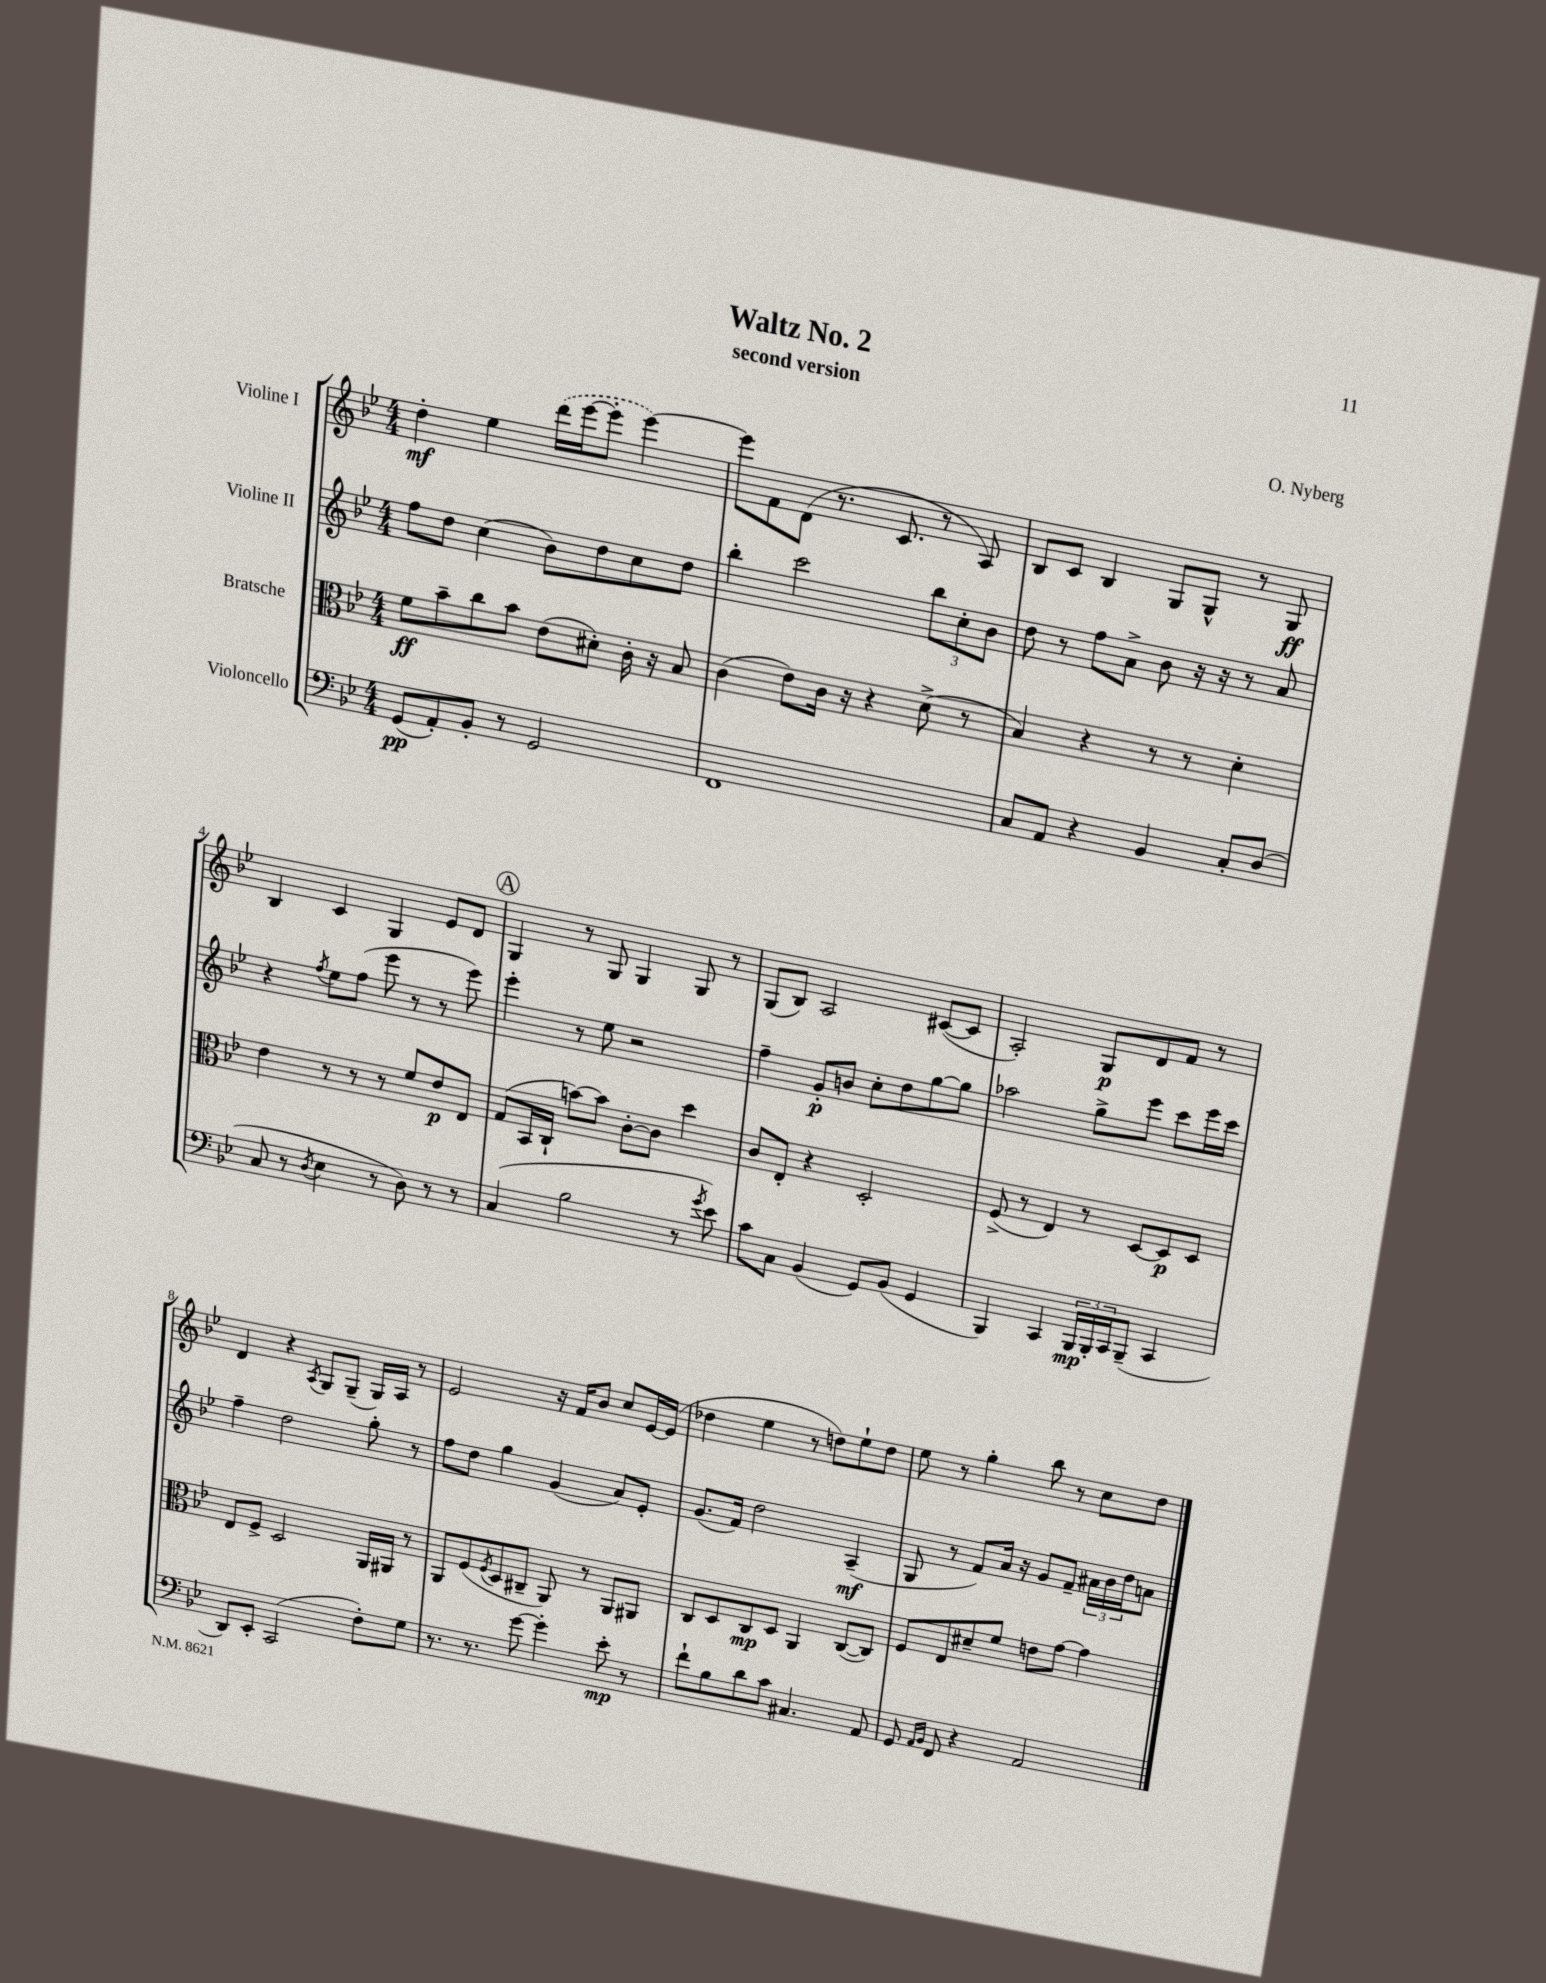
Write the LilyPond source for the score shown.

\header { title = "Waltz No. 2" composer = "O. Nyberg" subtitle = "second version" }
<<
\new StaffGroup <<
\new Staff = "s0" \with { instrumentName = "Violine I" } {
    \clef treble \key bes \major \numericTimeSignature \time 4/4
    d''4-.\mf ees''4 \once \slurDashed d'''16( ees'''16~ ees'''8-. ees'''4~) |
    ees'''8 f'8 d'8( r8. c'8. r8 a8) |
    bes8 c'8 bes4 g8 g8-^ r8 g8\ff |
    bes4 c'4 g4 ees'8 d'8 |
    \mark \markup { \circle "A" } g4 r8 g8 g4 g8 r8 |
    g8( bes8) a2 cis'8~( cis'8 |
    a2-.) g8\p d'8 f'8 r8 |
    d'4 r4 \acciaccatura { a8 } g8 g8--( g16) a16 r8 |
    ees'2 r16 f'16 bes'8 c''8 ees'16~ ees'16( |
    des''4 ees''4 r8 d''8) ees''8-! d''8 |
    ees''8 r8 g''4-. bes''8 r8 c''8 d''8 \bar "|." |
}
\new Staff = "s1" \with { instrumentName = "Violine II" } {
    \clef treble \key bes \major \numericTimeSignature \time 4/4
    f''8 d''8 c''4( bes'8) d''8 c''8 d''8 |
    bes''4-. c'''2 \tuplet 3/2 { bes''8 c''8-. bes'8 } |
    d''8 r8 f''8 a'8-> bes'8 r16 r16 r8 a'8 |
    r4 \acciaccatura { f''8 } ees''8 f''8( ees'''8 r8 r8 ees'''8) |
    \mark \markup { \circle "A" } ees'''4-. r8 ees''8 r2 |
    f''4-- g'8-.\p b'8 c''8-. d''8 g''8~ g''8 |
    aes''2 g''8-> ees'''8 c'''8 ees'''16 c'''16 |
    f''4-- d''2 g''8-. r8 |
    f''8 d''8 g''4 g'4( a'8) ees'8-. |
    g'8.( f'16) d''2 a4--\mf( |
    g8 r8 f'8) a'16 r16 g'8 f'8-- \tuplet 3/2 { ais'16 bes'16 d''16 } a'8 \bar "|." |
}
\new Staff = "s2" \with { instrumentName = "Bratsche" } {
    \clef alto \key bes \major \numericTimeSignature \time 4/4
    f'8\ff bes'8-- c''8 bes'8 ees'8( dis'8-.) c'16-. r16 bes8 |
    c'4( ees'8) c'16 r16 r4 d'8->( r8 |
    bes4) r4 r8 r8 d'4-. |
    ees'4 r8 r8 r8 f'8 ees'8\p ees8 |
    \mark \markup { \circle "A" } g8( bes,16 c16-! b'8~) b'8 c'8~-. c'8 d''4 |
    c'8 ees8-. r4 d2-. |
    f8->( r8 ees4) r8 d8~ d8\p d8 |
    ees8 f8-> d2 a,16 ais,16 r8 |
    a,8 f8( \acciaccatura { f8 } d8 cis8-- a,8) r8 a,8 ais,8 |
    c8 d8 c8\mp d8 a,4 c8~( c8) |
    f8 ees8 dis'8-- f'8 e'8 g'8~ g'4 \bar "|." |
}
\new Staff = "s3" \with { instrumentName = "Violoncello" } {
    \clef bass \key bes \major \numericTimeSignature \time 4/4
    g,8\pp( a,8-.) bes,8-. r8 g,2 |
    f,1 |
    c8 a,8 r4 bes,4 c8-. d8( |
    c8 r8 \acciaccatura { d8 } ees4 r8 d8) r8 r8 |
    \mark \markup { \circle "A" } c4( bes2 r8 \acciaccatura { g'8 } ees'8) |
    c'8 c8 bes,4( g,8) bes,8( g,4 |
    bes,,4) c,4 \tuplet 3/2 { bes,,16\mp bes,,16-. c,16 } bes,,8--( c,4 |
    d,8) ees,8-. c,2( f8-.) g8 |
    r8. r8. g'8~ g'4-. ees'8-.\mp r8 |
    f'8-! bes8 d'8 c'8 cis4. a,8 |
    g,8 \grace { a,16 bes,16 } f,8 r4 a,2 \bar "|." |
}
>>
>>
